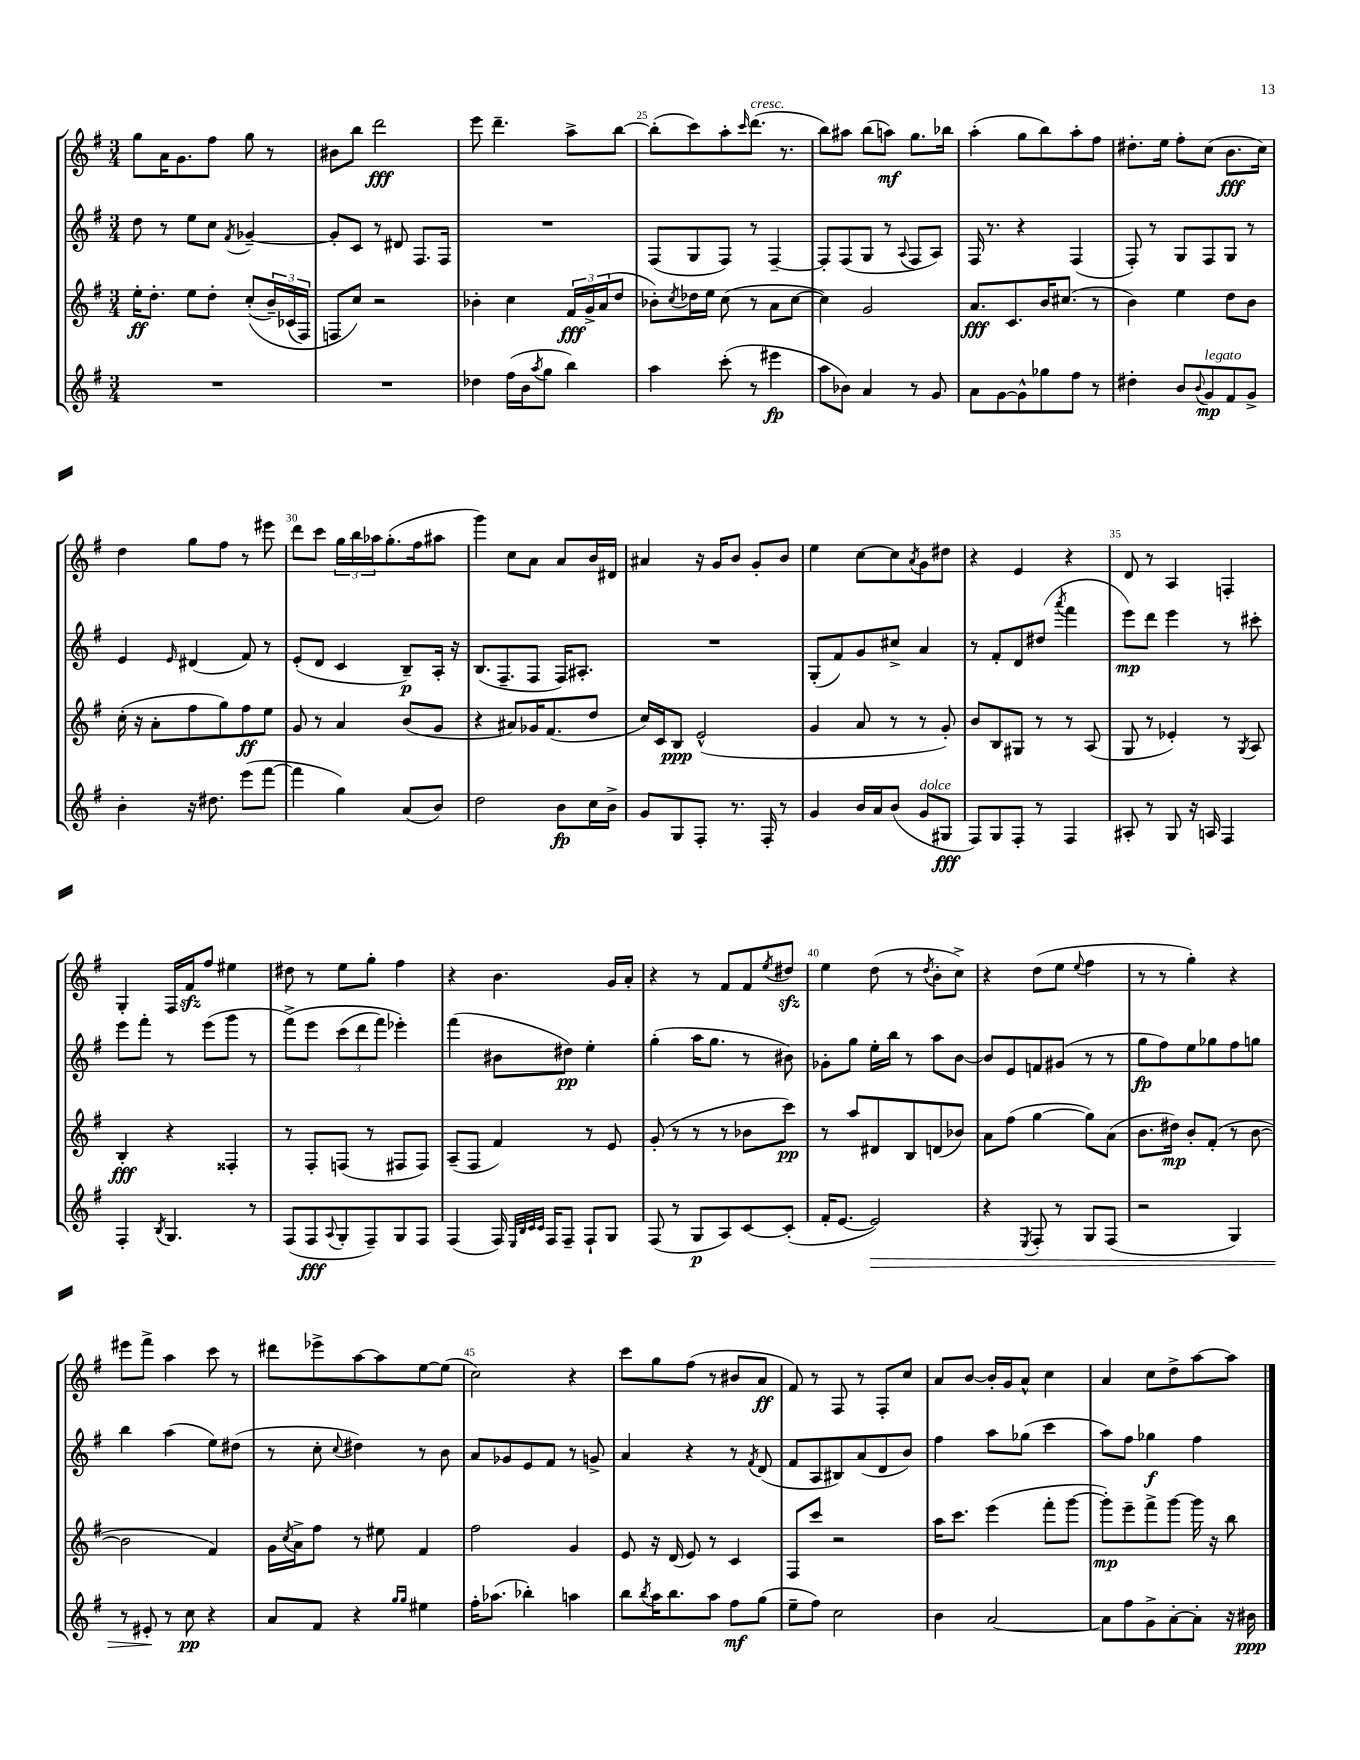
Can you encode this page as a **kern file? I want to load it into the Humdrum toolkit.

**kern	**dynam	**kern	**dynam	**kern	**dynam	**kern	**dynam
*part4	*part4	*part3	*part3	*part2	*part2	*part1	*part1
*staff4	*staff4	*staff3	*staff3	*staff2	*staff2	*staff1	*staff1
*clefG2	*	*clefG2	*	*clefG2	*	*clefG2	*
*k[f#]	*	*k[f#]	*	*k[f#]	*	*k[f#]	*
*M3/4	*	*M3/4	*	*M3/4	*	*M3/4	*
=22	=22	=22	=22	=22	=22	=22	=22
2.r	.	16ee'\KL	ff	8dd\	.	8gg\L	.
.	.	8.dd'\J	.	.	.	.	.
.	.	.	.	8r	.	16a\K	.
.	.	.	.	.	.	8.g\	.
.	.	8ee\L	.	8ee\L	.	.	.
.	.	8dd'\J	.	8cc\J	.	8ff#\J	.
.	.	.	.	8qf#/	.	.	.
.	.	((8cc'/L	.	[4g-X~/	.	8gg\	.
.	.	24b~/L)	.	.	.	8r	.
.	.	(24c-X/	.	.	.	.	.
.	.	24F#/JJ)	.	.	.	.	.
=23	=23	=23	=23	=23	=23	=23	=23
2.r	.	8Fn/L	.	8g-'/L]	.	8b#X\L	.
.	.	8cc/J)	.	8c/J	.	8bb\J	.
.	.	2r	.	8r	.	2ddd\	fff
.	.	.	.	8d#X/	.	.	.
.	.	.	.	8.F#/L	.	.	.
.	.	.	.	16F#/Jk	.	.	.
=24	=24	=24	=24	=24	=24	=24	=24
4dd-X\	.	4b-X'\	.	2.r	.	8eee\	.
.	.	.	.	.	.	4.ddd~\	.
(16ff#\LL	.	4cc\	.	.	.	.	.
16b\J	.	.	.	.	.	.	.
8qaa/	.	.	.	.	.	.	.
8gg\J	.	.	.	.	.	.	.
4bb\)	.	24f#/LL	fff	.	.	8aa^\L	.
.	.	24g^/	.	.	.	.	.
.	.	(24a/J	.	.	.	.	.
.	.	8dd/J	.	.	.	[8bb\J	.
=25	=25	=25	=25	=25	=25	=25	=25
4aa\	.	8b-X'\L)	.	(8F#/L	.	(8bb'\L]	.
.	.	8qcc/	.	.	.	.	.
.	.	16dd-X\L	.	8G/	.	8ccc\)	.
.	.	16ee\JJ	.	.	.	.	.
(8ccc'\	.	(8cc\	.	8F#/J)	.	8aa'\	.
.	.	.	.	.	.	16qqccc/	.
!	!	!	!	!	!	!LO:TX:a:i:t=cresc.	!
8r	.	8r	.	8r	.	(8.ddd\J	.
4eee#X\	fp	8a\L	.	[4F#~/	.	.	.
.	.	.	.	.	.	8.r	.
.	.	[8cc\J	.	.	.	.	.
=26	=26	=26	=26	=26	=26	=26	=26
8aa\L	.	4cc\])	.	8F#'/L]	.	8bb\L)	.
8b-X\J)	.	.	.	(8F#/	.	8aa#X\J	.
4a/	.	2g/	.	8G/J	.	(8bb\L	.
.	.	.	.	8r	.	8aan\J)	mf
.	.	.	.	8qqA/	.	.	.
8r	.	.	.	8F#/L	.	8.gg\L	.
8g/	.	.	.	8A/J)	.	.	.
.	.	.	.	.	.	16bb-X\Jk	.
=27	=27	=27	=27	=27	=27	=27	=27
8a\L	.	8.a/L	fff	16F#/	.	(4aa'\	.
.	.	.	.	8.r	.	.	.
[8g\	.	.	.	.	.	.	.
.	.	8.c/	.	.	.	.	.
8g^^\]	.	.	.	4r	.	8gg\L	.
8gg-X\	.	16b/K	.	.	.	8bb\)	.
.	.	(8.cc#X/J	.	.	.	.	.
8ff#\J	.	.	.	(4F#/	.	8aa'\	.
8r	.	8r	.	.	.	8ff#\J	.
=28	=28	=28	=28	=28	=28	=28	=28
4dd#X'\	.	4b\)	.	8F#'/)	.	8.dd#X'\L	.
.	.	.	.	8r	.	.	.
.	.	.	.	.	.	16ee\Jk	.
8b/L	.	4ee\	.	8G/L	.	8ff#'\L	.
8qqb/	.	.	.	.	.	.	.
!LO:TX:a:i:t=legato	!	!	!	!	!	!	!
8g/	mp	.	.	8F#/	.	(8cc\J	.
8f#/	.	8dd\L	.	8G/J	.	8.b\L	fff
8g^/J	.	8b\J	.	8r	.	.	.
.	.	.	.	.	.	16cc\Jk)	.
!!LO:LB:g=z
=29	=29	=29	=29	=29	=29	=29	=29
4b'\	.	(16cc'\	.	4e/	.	4dd\	.
.	.	16r	.	.	.	.	.
.	.	8a'\L	.	.	.	.	.
.	.	.	.	16qqe/	.	.	.
16r	.	8ff#\	.	(4d#X/	.	8gg\L	.
8.dd#X\	.	.	.	.	.	.	.
.	.	8gg\)	.	.	.	8ff#\J	.
(8eee\L	.	8ff#\	ff	8f#/)	.	8r	.
[8fff#\J	.	8ee\J	.	8r	.	8eee#X\	.
=30	=30	=30	=30	=30	=30	=30	=30
4fff#\]	.	8g/	.	(8e'/L	.	8ddd\L	.
.	.	8r	.	8d/J	.	8ccc\J	.
4gg\)	.	4a/	.	4c/	.	24gg\LL	.
.	.	.	.	.	.	24bb\	.
.	.	.	.	.	.	24aa-X\J	.
.	.	.	.	.	.	(8.gg'\	.
(8a/L	.	(8b/L	.	8B~/L)	p	.	.
.	.	.	.	.	.	16ff#\k	.
8b/J)	.	8g/J	.	16A'/Jk	.	8aa#X\J	.
.	.	.	.	16r	.	.	.
=31	=31	=31	=31	=31	=31	=31	=31
2dd\	.	4r	.	(8.B/L	.	4ggg\)	.
.	.	.	.	8.F#~/	.	.	.
.	.	8a#X/L)	.	.	.	8cc\L	.
.	.	16g-X/K	.	8F#/J	.	8a\J	.
.	.	(8.f#/	.	.	.	.	.
8b\L	fp	.	.	16F#/KL)	.	8a/L	.
.	.	.	.	8.A#X'/J	.	.	.
16cc\L	.	8dd/J	.	.	.	16b/L	.
16b^\JJ	.	.	.	.	.	16d#X/JJ	.
=32	=32	=32	=32	=32	=32	=32	=32
8g/L	.	16cc/LL)	.	2.r	.	4a#X/	.
.	.	16c/J	.	.	.	.	.
8G/	.	8B/J	ppp	.	.	.	.
8F#'/J	.	(2e^^/	.	.	.	16r	.
.	.	.	.	.	.	16g/KL	.
8.r	.	.	.	.	.	8b/J	.
.	.	.	.	.	.	8g'/L	.
16F#'/	.	.	.	.	.	.	.
8r	.	.	.	.	.	8b/J	.
=33	=33	=33	=33	=33	=33	=33	=33
4g/	.	4g/	.	(8G'/L	.	4ee\	.
.	.	.	.	8f#/)	.	.	.
16b/LL	.	8a/	.	8g/	.	[8cc\L	.
16a/J	.	.	.	.	.	.	.
(8b/J	.	8r	.	8cc#X^/J	.	8cc\]	.
.	.	.	.	.	.	8qa/	.
!LO:TX:a:i:t=dolce	!	!	!	!	!	!	!
8g/L	.	8r	.	4a/	.	8g\	.
8G#X/J	fff	8g'/)	.	.	.	8dd#X\J	.
=34	=34	=34	=34	=34	=34	=34	=34
8F#/L)	.	8b/L	.	8r	.	4r	.
8G/	.	8B/	.	8f#'/L	.	.	.
8F#'/J	.	8G#X/J	.	8d/	.	4e/	.
8r	.	8r	.	(8dd#X/J	.	.	.
.	.	.	.	8qaaa/	.	.	.
4F#/	.	8r	.	4fff#\	.	4r	.
.	.	(8A/	.	.	.	.	.
=35	=35	=35	=35	=35	=35	=35	=35
8A#X'/	.	8G/	.	8eee\L)	mp	8d/	.
8r	.	8r	.	8ddd\J	.	8r	.
8G/	.	4e-X'/)	.	4eee\	.	4A/	.
16r	.	.	.	.	.	.	.
16An/	.	.	.	.	.	.	.
4F#/	.	8r	.	8r	.	4Fn'/	.
.	.	8qG/	.	.	.	.	.
.	.	8A/	.	8ccc#X'\	.	.	.
!!LO:LB:g=z
=36	=36	=36	=36	=36	=36	=36	=36
4F#'/	.	4B'/	fff	8eee\L	.	4G'/	.
.	.	.	.	8fff#'\J	.	.	.
8qB/	.	.	.	.	.	.	.
4.G/	.	4r	.	8r	.	16F#/LL	.
.	.	.	.	.	.	16f#zz/J	.
.	.	.	.	(8eee\L	.	8ff#/J	.
.	.	4F##X'/	.	8ggg\J	.	4ee#X\	.
8r	.	.	.	8r	.	.	.
=37	=37	=37	=37	=37	=37	=37	=37
(8F#/L	.	8r	.	(8fff#^\L)	.	8dd#X\	.
8F#/	fff	8F#'/L	.	8eee\J	.	8r	.
8qqA/	.	.	.	.	.	.	.
8G'/	.	(8Fn/J	.	(12ccc\L	.	8ee\L	.
.	.	.	.	12ddd\	.	.	.
8F#~/)	.	8r	.	.	.	8gg'\J	.
.	.	.	.	12fff#\J)	.	.	.
8G/	.	8F#X/L	.	4eee-X'\)	.	4ff#\	.
8F#/J	.	8F#/J)	.	.	.	.	.
=38	=38	=38	=38	=38	=38	=38	=38
(4F#/	.	(8A~/L	.	(4fff#\	.	4r	.
.	.	8F#/J	.	.	.	.	.
16F#/)	.	4f#/)	.	8b#X\L	.	4.b\	.
32qqE/LLL	.	.	.	.	.	.	.
32qqB/	.	.	.	.	.	.	.
32qqc/	.	.	.	.	.	.	.
32qqc/JJJ	.	.	.	.	.	.	.
16F#/KL	.	.	.	.	.	.	.
8F#~/J	.	.	.	8dd#X\J)	pp	.	.
8F#`/L	.	8r	.	4ee'\	.	.	.
8G/J	.	8e/	.	.	.	16g/LL	.
.	.	.	.	.	.	16a'/JJ	.
=39	=39	=39	=39	=39	=39	=39	=39
(8F#/	.	(8g'/	.	(4gg'\	.	4r	.
8r	.	8r	.	.	.	.	.
8G/L	p	8r	.	16aa\KL	.	8r	.
.	.	.	.	8.gg\J	.	.	.
8A/)	.	8r	.	.	.	8f#/L	.
[8c/	.	8b-X\L	.	8r	.	8f#/	.
.	.	.	.	.	.	8qee/	.
(8c'/J]	.	8ccc\J)	pp	8b#X\)	.	8dd#Xzz/J	.
=40	=40	=40	=40	=40	=40	=40	=40
16f#'/KL	.	8r	.	8g-X'\L	.	4ee\	.
[8.e/J	.	.	.	.	.	.	.
.	.	8aa/L	.	8gg\J	.	.	.
!	!LO:HP:b	!	!	!	!	!	!
2e/])	>	8d#X/	.	16ee'\LL	.	(8dd\	.
.	.	.	.	16bb\JJ	.	.	.
.	.	8B/	.	8r	.	8r	.
.	.	.	.	.	.	8qdd/	.
.	.	(8dn/	.	8aa\L	.	8b'\L	.
.	.	8b-X/J)	.	[8b\J	.	8cc^\J)	.
=41	=41	=41	=41	=41	=41	=41	=41
4r	.	8a\L	.	8b/L]	.	4r	.
.	.	(8ff#\J	.	8e/	.	.	.
8qE/	.	.	.	.	.	.	.
8F#'/	.	[4gg\	.	8fn/	.	(8dd\L	.
8r	.	.	.	(8g#X/J	.	8ee\J	.
.	.	.	.	.	.	8qqee/	.
8G/L	.	8gg\L])	.	8r	.	4ff#\	.
(8F#/J	.	(8a\J	.	8r	.	.	.
=42	=42	=42	=42	=42	=42	=42	=42
2r	.	8.b\L	.	8gg\L	fp	8r	.
.	.	.	.	8ff#\)	.	8r	.
.	.	16dd#X\Jk)	mp	.	.	.	.
.	.	8b'/L	.	8ee\	.	4gg'\)	.
.	.	(8f#'/J	.	8gg-X\	.	.	.
4G/)	.	8r	.	8ff#\	.	4r	.
.	.	[8b\	.	8ggn\J	.	.	.
!!LO:LB:g=z
=43	=43	=43	=43	=43	=43	=43	=43
8r	.	2b\]	.	4bb\	.	8eee#X\L	.
8e#X'/	.	.	.	.	.	8fff#^\J	.
8r	]	.	.	(4aa\	.	4aa\	.
8cc\	pp	.	.	.	.	.	.
4r	.	4f#/)	.	8ee\L)	.	8ccc\	.
.	.	.	.	(8dd#X\J	.	8r	.
=44	=44	=44	=44	=44	=44	=44	=44
8a/L	.	16g\LL	.	8r	.	8ddd#X\L	.
.	.	8qcc/	.	.	.	.	.
.	.	16a^\J	.	.	.	.	.
8f#/J	.	8ff#\J	.	8cc'\	.	8eee-X^\	.
.	.	.	.	8qqcc/	.	.	.
4r	.	8r	.	4dd#X\)	.	[8aa\	.
.	.	8ee#X\	.	.	.	8aa\]	.
16qqgg/LL	.	.	.	.	.	.	.
16qqgg/JJ	.	.	.	.	.	.	.
4ee#X\	.	4f#/	.	8r	.	[8ee\	.
.	.	.	.	8b\	.	(8ee\J]	.
=45	=45	=45	=45	=45	=45	=45	=45
16ff#'\KL	.	2ff#\	.	8a/L	.	2cc\)	.
(8.aa-X\J	.	.	.	.	.	.	.
.	.	.	.	8g-X/	.	.	.
4bb-X'\)	.	.	.	8e/	.	.	.
.	.	.	.	8f#/J	.	.	.
4aan\	.	4g/	.	8r	.	4r	.
.	.	.	.	8gn^/	.	.	.
=46	=46	=46	=46	=46	=46	=46	=46
8bb\L	.	8e/	.	4a/	.	8ccc\L	.
8qbb/	.	.	.	.	.	.	.
16aa\K	.	16r	.	.	.	8gg\	.
8.bb\	.	(16d/	.	.	.	.	.
.	.	8e/)	.	4r	.	(8ff#\J	.
8aa\J	.	8r	.	.	.	8r	.
8ff#\L	mf	4c/	.	8r	.	8b#X/L	.
.	.	.	.	8qf#/	.	.	.
(8gg\J	.	.	.	(8d/	.	8a/J	ff
=47	=47	=47	=47	=47	=47	=47	=47
8ee~\L	.	8F#/L	.	8f#/L	.	8f#/)	.
8ff#\J)	.	8ccc/J	.	8A/	.	8r	.
2cc\	.	2r	.	8B#X/)	.	8F#/	.
.	.	.	.	(8a/	.	8r	.
.	.	.	.	8d/	.	8F#'/L	.
.	.	.	.	8b/J)	.	8cc/J	.
=48	=48	=48	=48	=48	=48	=48	=48
4b\	.	16aa\KL	.	4ff#\	.	8a/L	.
.	.	8.ccc\J	.	.	.	.	.
.	.	.	.	.	.	[8b/J	.
[2a/	.	(4eee\	.	8aa\L	.	16b'/LL]	.
.	.	.	.	.	.	16g/J	.
.	.	.	.	(8gg-X\J	.	8a^^/J	.
.	.	8fff#'\L	.	4ccc\	.	4cc\	.
.	.	[8ggg\J	.	.	.	.	.
=49	=49	=49	=49	=49	=49	=49	=49
8a\L]	.	8ggg'\L])	mp	8aa\L)	.	4a/	.
8ff#\	.	8eee~\	.	8ff#\J	.	.	.
8g^\	.	8fff#^\	.	4gg-X\	f	8cc\L	.
[8a'\	.	[8ggg\J	.	.	.	8dd^\	.
8a'\J]	.	16ggg\]	.	4ff#\	.	[8aa\	.
.	.	16r	.	.	.	.	.
16r	.	8bb\	.	.	.	8aa\J]	.
16b#X\	ppp	.	.	.	.	.	.
==	==	==	==	==	==	==	==
*-	*-	*-	*-	*-	*-	*-	*-
